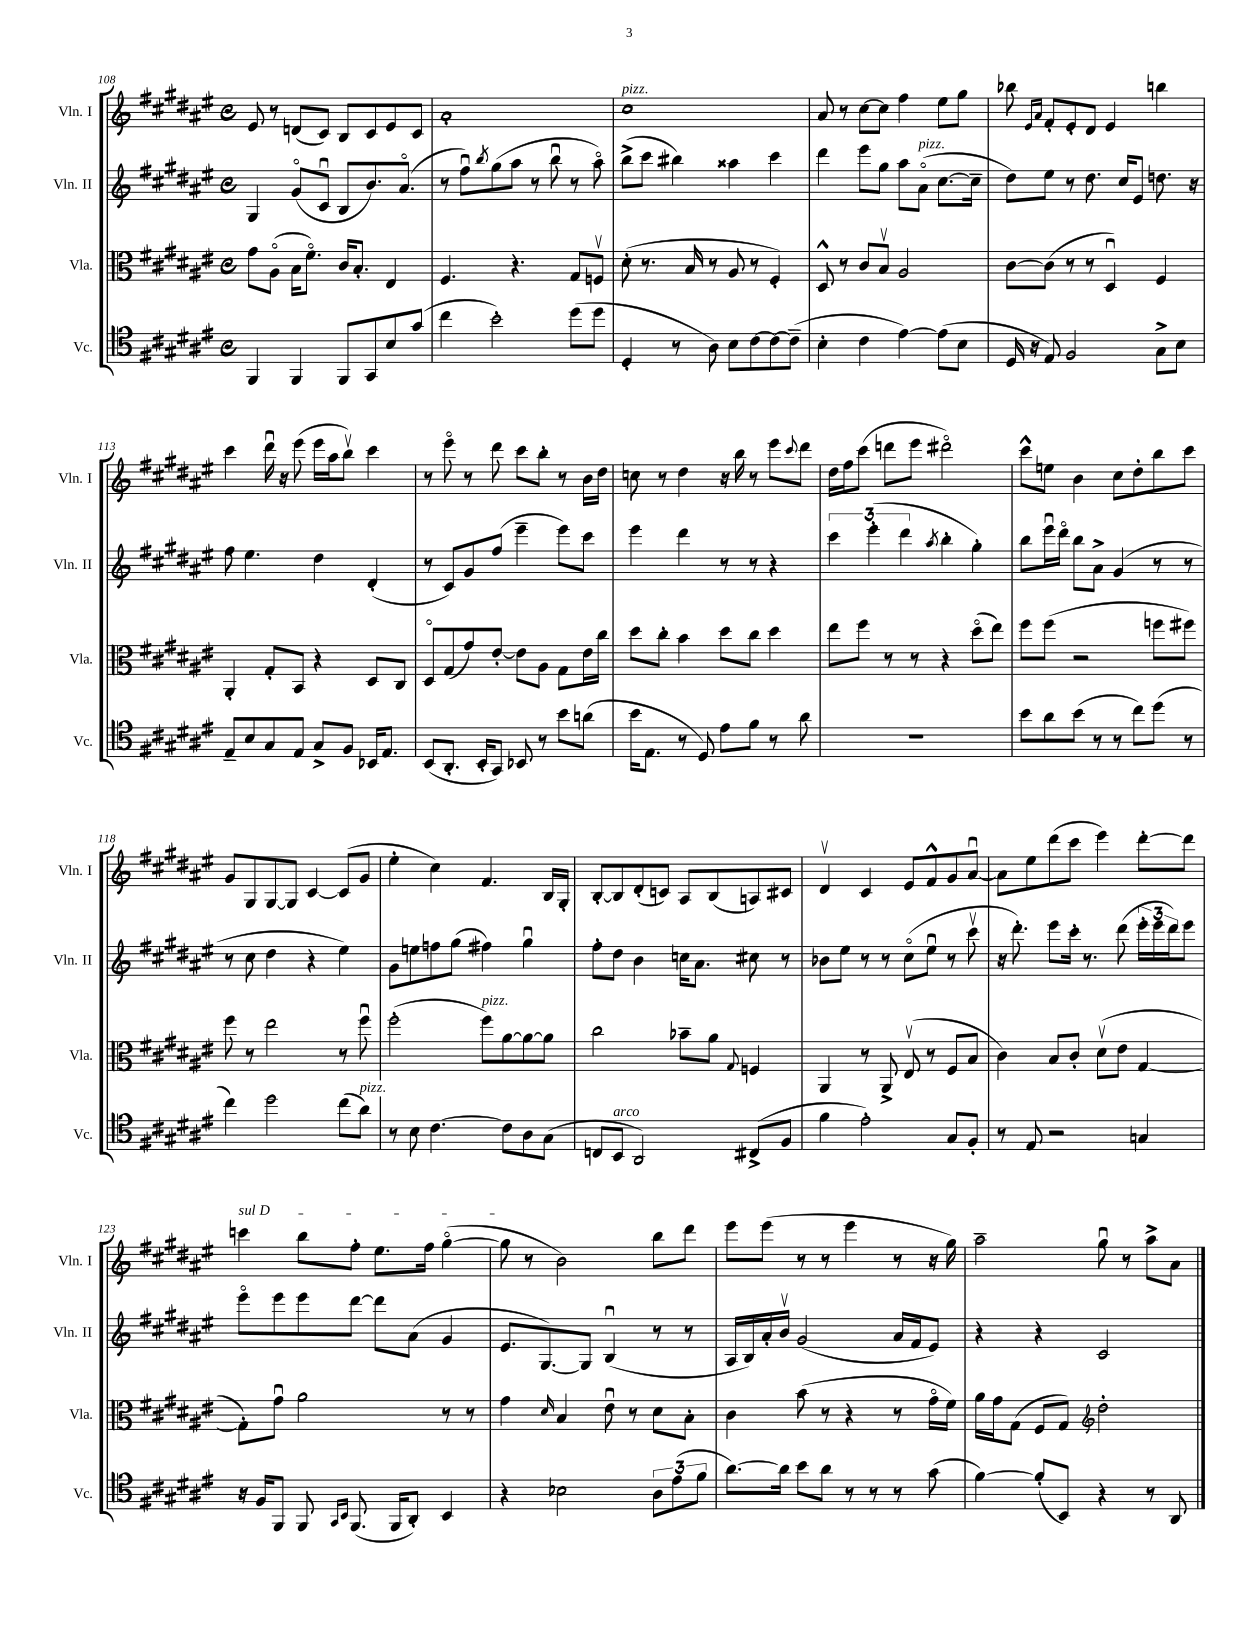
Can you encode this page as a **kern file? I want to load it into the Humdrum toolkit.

**kern	**kern	**kern	**kern
*staff4	*staff3	*staff2	*staff1
*clefC4	*clefC3	*clefG2	*clefG2
*k[f#c#g#d#a#e#]	*k[f#c#g#d#a#e#]	*k[f#c#g#d#a#e#]	*k[f#c#g#d#a#e#]
*M4/4	*M4/4	*M4/4	*M4/4
*met(c)	*met(c)	*met(c)	*met(c)
4FF#	8g#	4G#	8e#
.	(8A#o	.	8r
4FF#	16B	(8g#o	(8d
.	8.f#o)	.	.
.	.	8c#u	8c#)
8FF#	16c#	8B	8B
.	8.B'	.	.
8GG#	.	8.b)	8c#
8B	4E#	.	8e#
.	.	(8.a#o	.
(8g#	.	.	8c#
=	=	=	=
4cc#	4.F#	8r	1a#'
.	.	8ff#u)	.
.	.	8qbb	.
2b')	.	(8gg#	.
.	4.r	8aa#	.
.	.	8r	.
.	.	8bbu	.
(8dd#	8G#	8r	.
8dd#	8Fv	8aa#o)	.
=	=	=	=
4D#'	(8d#'	(8bb^	1cc#
.	8.r	8ccc#	.
8r	.	4bb#)	.
.	16B	.	.
8A#)	8r	.	.
8B	8A#	4aa##	.
[8c#	8r	.	.
8c#_	4F#')	4ccc#	.
(8c#~]	.	.	.
=	=	=	=
4B'	8D#^^	4ddd#	8a#
.	8r	.	8r
4c#	8c#	8eee#	[8cc#
.	8Bv	8gg#	8cc#]
[4e#)	2A#	8aa#	4ff#
.	.	(8a#o	.
(8e#]	.	[8.cc#	8ee#
8B	.	.	8gg#
.	.	16cc#~]	.
=	=	=	=
16D#	[8c#	8dd#)	8bb-
16r	.	.	.
.	.	.	16qqe#
.	.	.	16qqa#
8E#)	(8c#]	8ee#	8f#'
2F#	8r	8r	8e#'
.	8r	8.dd#	8d#
.	4D#u)	.	4e#
.	.	16cc#	.
.	.	8e#	.
8G#^	4F#	8.dd	4bb
8B	.	.	.
.	.	16r	.
=	=	=	=
8E#~	4AA#'	8ff#	4ccc#
8B	.	4.ee#	.
8G#	8G#'	.	16ddd#u
.	.	.	16r
8E#	8BB	.	(8eee#
8G#^	4r	4dd#	16eee#
.	.	.	16aa#
8F#	.	.	8bbv)
16BB-	8D#	(4d#'	4ccc#
8.E#	.	.	.
.	8C#	.	.
=	=	=	=
(8BB	8D#o	8r	8r
8.AA#'	(8G#	8c#)	8eee#o
.	8g#)	8g#	8r
16BB'	.	.	.
8GG#)	[8e#'	(8ff#	8ddd#
8BB-	8e#]	4eee#~	8ccc#
8r	8A#	.	8bb'
8b	8G#	8eee#)	8r
(8a	16e#	8ccc#	16b
.	16cc#	.	16dd#
=	=	=	=
16b	8dd#	4eee#	8cc
8.E#	.	.	.
.	8cc#'	.	8r
8r	4b	4ddd#	4dd#
8D#)	.	.	.
8e#	8dd#	8r	16r
.	.	.	16bb
8f#	8cc#	8r	8r
8r	4dd#	4r	8eee#
.	.	.	8qqccc#
8a#	.	.	8ddd#
=	=	=	=
1r	8ee#	6ccc#	16dd#
.	.	.	16ff#
.	8ff#	.	(8ccc#
.	.	(6eee#'	.
.	8r	.	8ddd
.	.	6ddd#	.
.	8r	.	8eee#
.	.	8qaa#	.
.	4r	4bb'	2ddd#o)
.	(8dd#o	4gg#')	.
.	8ee#)	.	.
=	=	=	=
8b	8ff#	8bb	8ccc#^^
8a#	(8ff#	16eee#u	8ee
.	.	16ddd#o	.
(8b	2r	8bb	4b
8r	.	8a#^	.
8r	.	(4g#	8cc#
8cc#)	.	.	8dd#'
(8dd#	8ff	8r	8bb
8r	8ff#)	8r	8ccc#
=	=	=	=
4cc#)	8ff#	8r	8g#
.	8r	8cc#	8G#
2dd#	2ee#	4dd#	[8G#
.	.	.	8G#]
.	.	4r	[4c#
(8cc#	8r	4ee#)	(8c#]
8a#)	8ff#u	.	8g#
=	=	=	=
8r	(2ff#'	8g#	4ee#'
8B	.	8ee	.
[4.c#	.	8ff	4cc#)
.	.	(8gg#	.
.	8ff#)	4ff#)	4.f#
8c#]	[8a#	.	.
8A#	8a#_	4gg#u	.
(8G#	8a#]	.	16B
.	.	.	16G#'
=	=	=	=
8C	2cc#	8ff#'	[8B'
8BB	.	8dd#	8B]
2AA#)	.	4b	(8d#'
.	.	.	8c)
.	8b-~	16cc	8A#
.	.	8.a#	.
.	8a#	.	(8B
.	8qqG#	.	.
(8C#^	4F	8cc#	8A)
8F#	.	8r	8c#
=	=	=	=
4f#	4AA#	8b-	4d#v
.	.	8ee#	.
2e#')	8r	8r	4c#
.	8AA#^	8r	.
.	(8E#v	(8cc#o	8e#
.	8r	8ee#u	8f#^^
8G#	8F#	8r	8g#
8F#'	8B	8ccc#v	[8a#u
=	=	=	=
8r	4c#)	16r	8a#]
.	.	8.ddd#')	.
8E#	.	.	8ee#
2r	8B	8eee#	(8ddd#
.	8c#'	16ccc#'	8ccc#
.	.	8.r	.
.	(8d#v	.	4eee#)
.	8e#	(8ddd#	.
4G	[4G#	24eee#'	[8ddd#'
.	.	24eee#	.
.	.	24ddd#)	.
.	.	8eee#	8ddd#]
=	=	=	=
16r	8G#'])	8eee#o	4ccc
16F#	.	.	.
8FF#	8g#u	8eee#	.
8FF#	2a#	8eee#	8bb
16qqGG#	.	.	.
16qqBB	.	.	.
(8.FF#	.	[8ddd#	8ff#'
.	.	8ddd#]	8.ee#
16FF#	.	.	.
8AA#')	.	(8a#	.
.	.	.	16ff#
4BB	8r	4g#	([4gg#o
.	8r	.	.
=	=	=	=
4r	4g#	8.e#	8gg#]
.	.	.	8r
.	.	[8.G#)	.
.	16qqd#	.	.
2B-	4B	.	2b)
.	.	8G#]	.
.	8e#u	(4Bu	.
.	8r	.	.
12A#	8d#	8r	8bb
(12e#	.	.	.
.	8B'	8r	8ddd#
12f#	.	.	.
=	=	=	=
[8.a#)	4c#	16A#	8eee#
.	.	16B)	.
.	.	16a#'	(8eee#
16a#]	.	16bv	.
8b	(8b	(2g#	8r
8a#	8r	.	8r
8r	4r	.	4eee#
8r	.	.	.
8r	8r	16a#	8r
.	.	16f#	.
(8g#	16g#o	8e#)	16r
.	16f#)	.	16gg#)
=	=	=	=
[4f#)	16a#	4r	2aa#~
.	16g#	.	.
.	(8G#	.	.
(8f#']	8F#	4r	.
8BB)	8G#)	.	.
*	*clefG2	*	*
4r	2dd#'	2c#	8gg#u
.	.	.	8r
8r	.	.	8aa#^
8AA#	.	.	8a#
==	==	==	==
*-	*-	*-	*-
